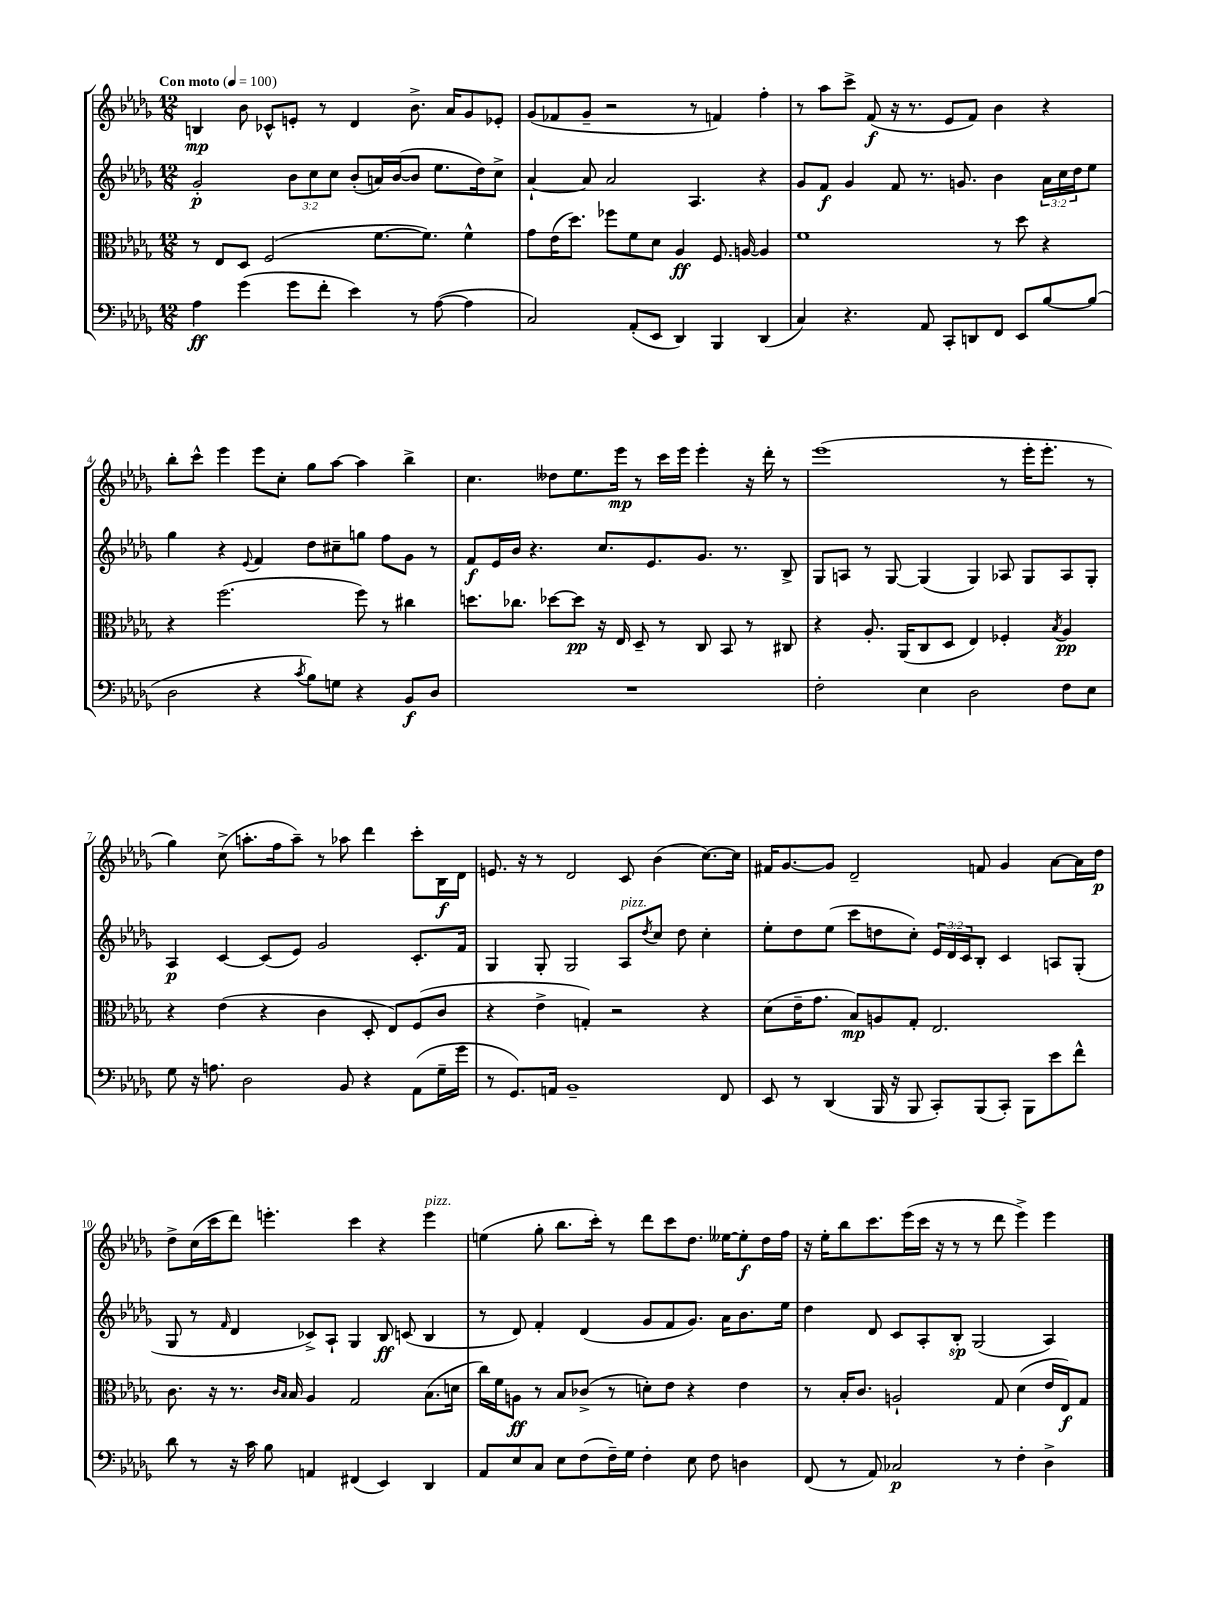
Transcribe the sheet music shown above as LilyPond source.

<<
\new StaffGroup <<
\new Staff = "s0" {
    \clef treble \key des \major \numericTimeSignature \time 12/8 \tempo "Con moto" 4 = 100
    b4\mp bes'8 ces'8-^ e'8-. r8 des'4 bes'8.-> aes'16 ges'8 ees'8-. |
    ges'8( fes'8 ges'8-- r2 r8 f'4) f''4-. |
    r8 aes''8 c'''8-> f'8\f( r16 r8. ees'8 f'8) bes'4 r4 |
    bes''8-. c'''8-^ ees'''4 ees'''8 c''8-. ges''8 aes''8~ aes''4 bes''4-> |
    c''4. deses''8 ees''8. ees'''16\mp r8 c'''16 ees'''16 ees'''4-. r16 des'''16-. r8 |
    ees'''1( r8 ees'''16-. ees'''8.-. r8 |
    ges''4) c''8->( a''8.-. f''16 a''8--) r8 aes''8 des'''4 c'''8-. bes16\f des'16 |
    e'8. r16 r8 des'2 c'8 bes'4( c''8.~) c''16 |
    fis'16 ges'8.~ ges'8 des'2-- f'8 ges'4 aes'8~ aes'16 des''16\p |
    des''8-> c''16( c'''16 des'''8) e'''4.-. c'''4 r4 e'''4^\markup { \italic "pizz." } |
    e''4( ges''8-. bes''8. c'''16-.) r8 des'''8 c'''8 des''8. eeses''16~ eeses''8-.\f des''16 f''16 |
    r16 ees''16-. bes''8 c'''8. ees'''16( c'''16 r16 r8 r8 des'''8 ees'''4->) ees'''4 \bar "|." |
}
\new Staff = "s1" {
    \clef treble \key des \major \numericTimeSignature \time 12/8 \override Staff.TupletNumber.text = #tuplet-number::calc-fraction-text
    ges'2-.\p \tuplet 3/2 { bes'8 c''8 c''8 } bes'8-.( a'16) bes'16~( bes'8 ees''8. des''16) c''8-> |
    aes'4~-! aes'8 aes'2 aes4. r4 |
    ges'8 f'8\f ges'4 f'8 r8. g'8. bes'4 \tuplet 3/2 { aes'16 c''16 des''16 } ees''8 |
    ges''4 r4 \appoggiatura { ees'8 } f'4 des''8 cis''8-- g''8 f''8 ges'8 r8 |
    f'8\f ees'16 bes'16 r4. c''8. ees'8. ges'8. r8. bes8-> |
    ges8 a8 r8 ges8~ ges4( ges4) aes8 ges8 aes8 ges8-. |
    aes4\p c'4~ c'8( ees'8) ges'2 c'8.-. f'16 |
    ges4 ges8-. ges2 aes8^\markup { \italic "pizz." } \acciaccatura { des''8 } c''8 des''8 c''4-. |
    ees''8-. des''8 ees''8( c'''8 d''8 c''8-.) \tuplet 3/2 { ees'16 des'16 c'16 } bes8-. c'4 a8 ges8-.( |
    ges8 r8 \grace { f'16 } des'4 ces'8->) aes8-! ges4 bes8\ff c'8( bes4 |
    r8 des'8) f'4-. des'4( ges'8 f'8 ges'8.) aes'16 bes'8. ees''16 |
    des''4 des'8 c'8 aes8-. bes8-.\sp ges2( aes4) \bar "|." |
}
\new Staff = "s2" {
    \clef alto \key des \major \numericTimeSignature \time 12/8
    r8 ees8 des8 f2( f'8.~ f'8.) f'4-^ |
    ges'8 ees'16( des''8.) fes''8 f'8 des'8 aes4\ff f8. a16~ a4 |
    f'1 r8 des''8 r4 |
    r4 f''2.( f''8) r8 cis''4 |
    d''8. ces''8. des''8~ des''8\pp r16 ees16 des8-- r8 c8 bes,8 r8 cis8 |
    r4 aes8.-. aes,16( c8 des8 ees4) fes4-. \acciaccatura { bes8 } aes4\pp |
    r4 ees'4( r4 c'4 des8-. ees8) f8( c'8 |
    r4 ees'4-> g4-.) r2 r4 |
    des'8( ees'16-- ges'8. bes8\mp) a8 ges8-. ees2. |
    c'8. r16 r8. \grace { c'16 bes16 } bes16 aes4 ges2 bes8.( d'16 |
    c''16) f'16 a8\ff r8 bes8 ces'8->( r8 d'8-.) ees'8 r4 ees'4 |
    r8 bes16-. c'8. a2-! ges8 des'4( ees'16 ees16\f) ges8 \bar "|." |
}
\new Staff = "s3" {
    \clef bass \key des \major \numericTimeSignature \time 12/8
    aes4\ff ges'4( ges'8 f'8-. ees'4) r8 aes8~( aes4 |
    c2) aes,8-.( ees,8 des,4) bes,,4 des,4( |
    c4) r4. aes,8 c,8-. d,8 f,8 ees,8 bes8~ bes8( |
    des2 r4 \acciaccatura { c'8 } bes8) g8 r4 bes,8\f des8 |
    R1. |
    f2-. ees4 des2 f8 ees8 |
    ges8 r16 a8. des2 bes,8 r4 aes,8( ges16-- ges'16 |
    r8 ges,8.) a,16 bes,1-- f,8 |
    ees,8 r8 des,4( bes,,16 r16 bes,,8 c,8-.) bes,,8( c,8-.) bes,,8 ees'8 f'8-^ |
    des'8 r8 r16 c'16 bes8 a,4 fis,4( ees,4) des,4 |
    aes,8 ees8 c8 ees8 f8( f16--) ges16 f4-. ees8 f8 d4 |
    f,8( r8 aes,8) ces2\p r8 f4-. des4-> \bar "|." |
}
>>
>>
